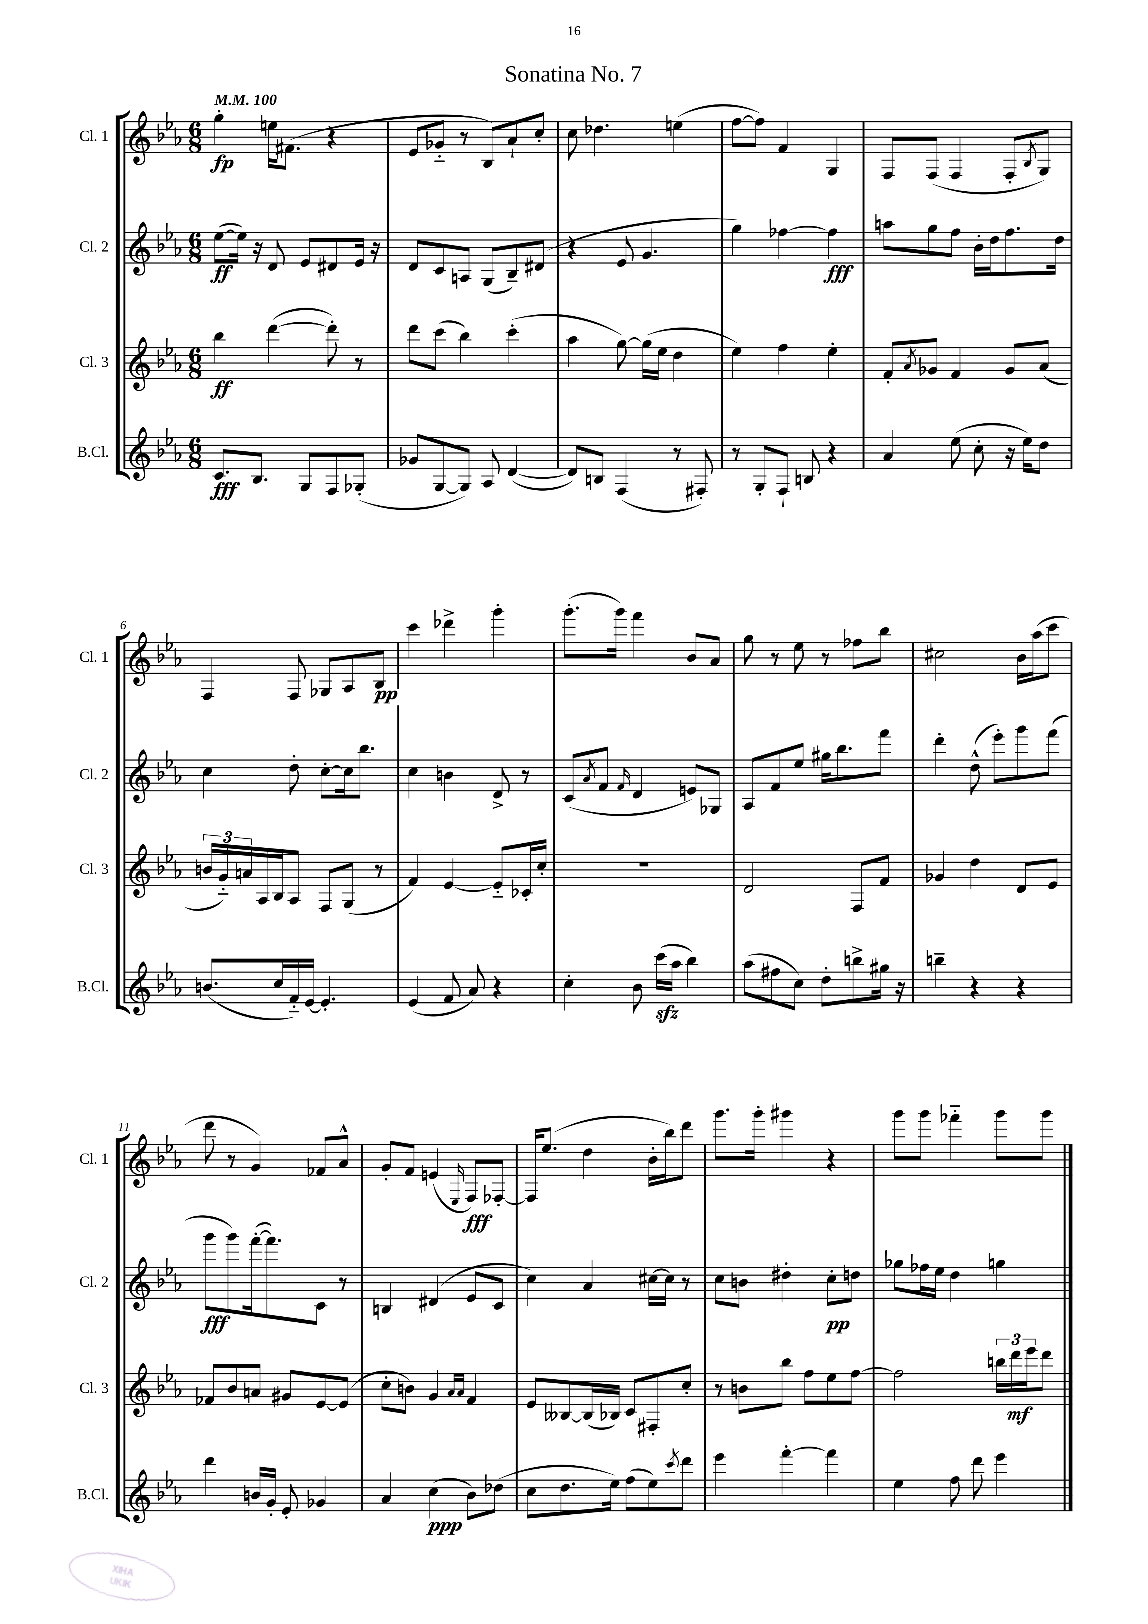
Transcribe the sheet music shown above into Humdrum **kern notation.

**kern	**kern	**kern	**kern
*staff4	*staff3	*staff2	*staff1
*clefG2	*clefG2	*clefG2	*clefG2
*k[b-e-a-]	*k[b-e-a-]	*k[b-e-a-]	*k[b-e-a-]
*M6/8	*M6/8	*M6/8	*M6/8
*MM100	*MM100	*MM100	*MM100
8.c	4bb-	([8ee-	4gg'
.	.	16ee-])	.
8.B-	.	16r	.
.	([4ddd	8d	16ee
.	.	.	(8.f#
8G	.	8e-	.
8F	8ddd'])	8d#	4r
(8G-'	8r	16e-	.
.	.	16r	.
=	=	=	=
8g-	8ddd	8d	8e-
[8G	(8ccc	8c	8g-'~
8G])	4bb-)	8A	8r
8A-	.	(8G	8B-)
([4d	(4ccc'	8B-~)	8a-`
.	.	(8d#	8cc'
=	=	=	=
8d])	4aa-	4r	8cc
8B	.	.	4.dd-
(4F	[8gg)	8e-	.
.	(16gg]	4.g	.
.	16ee-	.	.
8r	4dd	.	(4ee
8F#')	.	.	.
=	=	=	=
8r	4ee-)	4gg)	[8ff
8G'	.	.	8ff])
8F`	4ff	[4ff-	4f
8B	.	.	.
4r	4ee-'	4ff-]	4G
=	=	=	=
4a-	8f'	8aa	8F
.	8qa-	.	.
.	8g-	8gg	(8F
(8ee-	4f	8ff	4F
8cc'	.	16b-'	.
.	.	16dd	.
16r	8g-	8.ff	8F'
16ee-)	.	.	.
.	.	.	8qB-
8dd	(8a-	.	8G)
.	.	16dd	.
=	=	=	=
(8.b	24b	4cc	4F
.	24g'~)	.	.
.	24a	.	.
.	16A-	.	.
16cc	16B-	.	.
16f'~)	8A-	8dd'	8F
[16e-	.	.	.
4.e-']	8F	[8cc'	8G-
.	(8G	16cc]	8A-
.	.	8.bb-	.
.	8r	.	8B-
=	=	=	=
(4e-	4f)	4cc	4ccc
8f	[4e-	4b	4ddd-^
8a-)	.	.	.
4r	8e-'~]	8d^	4ggg'
.	16c-'	8r	.
.	16cc'	.	.
=	=	=	=
4cc'	2.r	(8c	(8.ggg'
.	.	8qa-	.
.	.	8f	.
.	.	.	16ggg)
.	.	16qqf	.
8b-	.	4d	4fff
(16ccc	.	.	.
16aa-	.	.	.
4bb-)	.	8e)	8b-
.	.	8G-	8a-
=	=	=	=
(8aa-	2d	8A-	8gg
8ff#	.	8f	8r
8cc)	.	8ee-	8ee-
8dd'	.	16gg#	8r
.	.	8.bb-	.
8bb^	8F	.	8ff-
16gg#	8f	8fff	8bb-
16r	.	.	.
=	=	=	=
4bb~	4g-	4ddd'	2cc#
4r	4dd	(8dd^^	.
.	.	8eee-')	.
4r	8d	8ggg	16b-
.	.	.	(16aa-
.	8e-	(8fff	8ccc
=	=	=	=
4ddd	8f-	8ggg	8ddd
.	8b-	8ggg)	8r
16b	8a	([16fff'	4g)
16g'	.	8.fff])	.
8e-'	8g#	.	.
4g-	[8e-	8c	8f-
.	(8e-]	8r	8a-^^
=	=	=	=
4a-	8cc'	4B	8g'
.	8b)	.	8f
(4cc	4g	(4d#	(4e
.	16qqa-	.	.
.	16qqa-	.	16qqE-
8b-)	4f	8e-	8F)
(8dd-	.	8c	[8F-'
=	=	=	=
8cc	8e-	4cc)	16F-]
.	.	.	(8.ee-
8.dd	[8B--	.	.
.	(16B--]	4a-	4dd
16ee-)	16B-)	.	.
(8ff	8c	.	.
8ee-)	8F#'	[16cc#	16b-'
.	.	16cc#]	16bb-)
8qccc	.	.	.
8ddd	8cc'	8r	8ddd
=	=	=	=
4eee-	8r	8cc	8.ggg
.	8b	8b	.
.	.	.	16ggg'
[4fff'	8bb-	4dd#'	4ggg#
.	8ff	.	.
4fff]	8ee-	8cc'	4r
.	[8ff	8dd	.
=	=	=	=
4ee-	2ff]	8gg-	8ggg
.	.	16ff-	8ggg
.	.	16ee-	.
8ff	.	4dd	4fff-'~
8ddd	.	.	.
4eee-	24bb	4gg	8ggg
.	24ddd	.	.
.	24eee-	.	.
.	8ddd	.	8ggg
==	==	==	==
*-	*-	*-	*-
